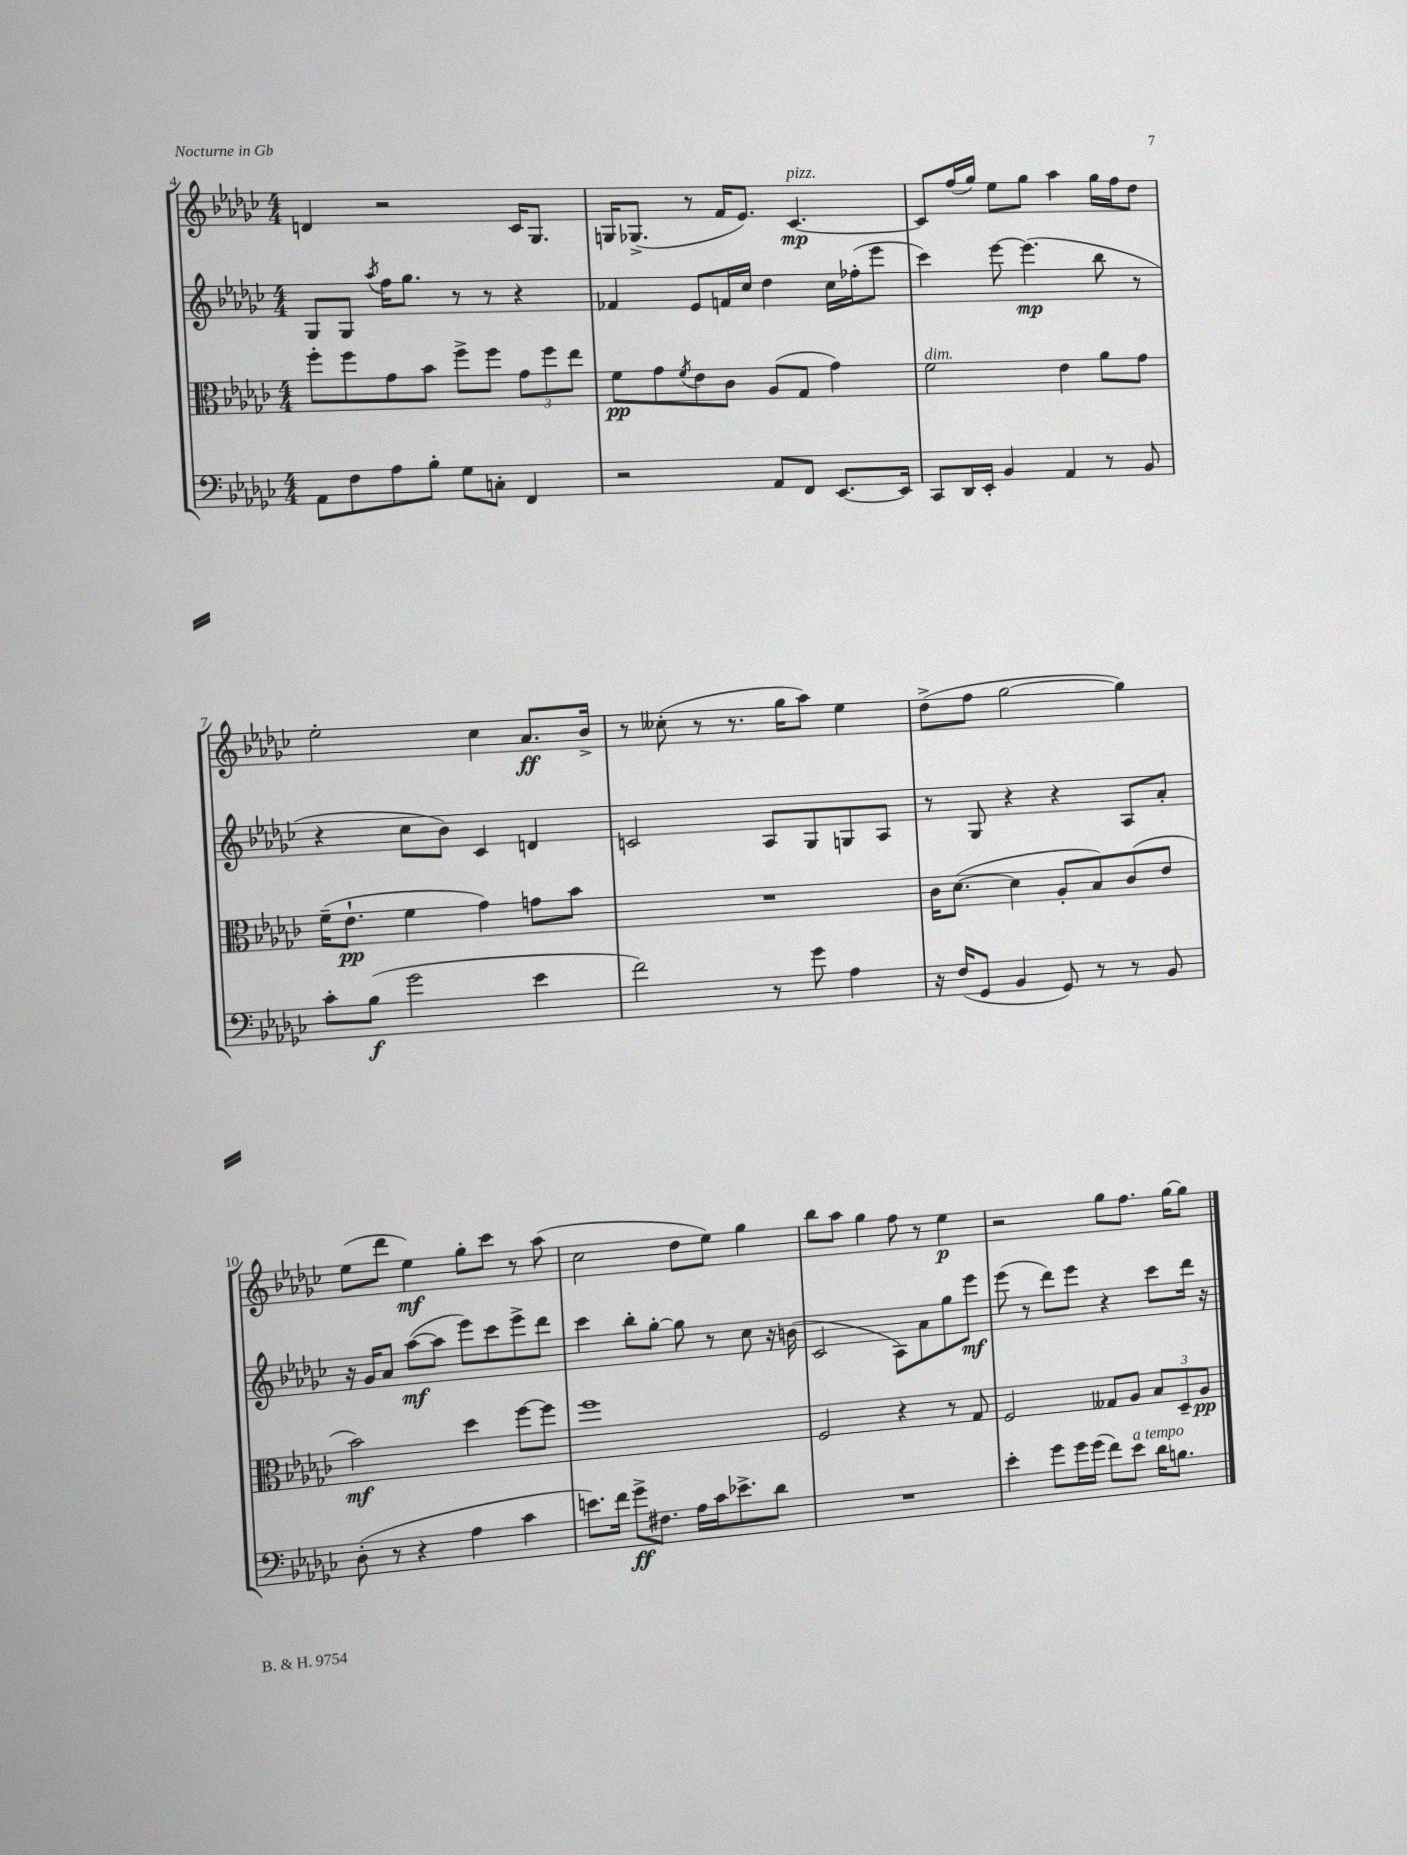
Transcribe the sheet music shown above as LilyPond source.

<<
\new StaffGroup <<
\new Staff = "s0" {
    \clef treble \key ges \major \numericTimeSignature \time 4/4
    d'4 r2 ces'16 ges8. |
    g16 ges8.->( r8 f'16 ees'8.) ces'4.~\mp^\markup { \italic "pizz." } |
    ces'8 f''16( ges''16) ees''8 ges''8 aes''4 ges''16 f''16 des''8 |
    ees''2-. ces''4 aes'8.\ff bes'16-> |
    r8 ceses''8-.( r8 r8. ges''16 aes''8) ees''4 |
    des''8->( f''8 ges''2~ ges''4) |
    ees''8( des'''8 ees''4\mf) ges''8-. ces'''8 r8 aes''8( |
    ces''2 des''8 ees''8) ges''4 |
    bes''8 aes''8 ges''4 f''8 r8 ees''4\p |
    r2 ges''8 f''8. ges''16~ ges''8 \bar "|." |
}
\new Staff = "s1" {
    \clef treble \key ges \major \numericTimeSignature \time 4/4
    ges8 ges8 \acciaccatura { aes''8 } f''16 ges''8. r8 r8 r4 |
    fes'4 ees'8 f'16 ces''16 des''4 ces''16 fes''16-.( ees'''8 |
    ces'''4) ees'''8~ ees'''4.\mp( bes''8 r8 |
    r4 ces''8 bes'8) ces'4 d'4 |
    c'2 aes8 ges8 g8 aes8 |
    r8 ges8 r4 r4 aes8 aes'8-. |
    r16 ges'16 aes'8 aes''8~\mf( aes''8 ees'''8) ces'''8 ees'''8-> des'''8 |
    ces'''4 bes''8-. ges''8~-. ges''8 r8 ces''8 r16 b'16( |
    ces'2 aes8) aes'8 ges''8 ees'''8\mf |
    ees'''8( r8 des'''8) ees'''8 r4 ces'''8 des'''16 r16 \bar "|." |
}
\new Staff = "s2" {
    \clef alto \key ges \major \numericTimeSignature \time 4/4
    f''8-. f''8 ges'8 bes'8 f''8-> f''8 \tuplet 3/2 { ges'8 f''8 ees''8 } |
    f'8\pp ges'8 \acciaccatura { f'8 } ees'8 ces'8 aes8( ges8 ges'4) |
    f'2^\markup { \italic "dim." } ees'4 aes'8 ges'8 |
    f'16--( ees'8.-!\pp f'4 ges'4) g'8 bes'8 |
    R1 |
    ces'16 des'8.~( des'4 aes8-. bes8) ces'8( ees'8 |
    bes'2\mf) des''4 f''8~ f''8 |
    f''1 |
    f2 r4 r8 ges8 |
    f2 geses8 aes8 \tuplet 3/2 { bes8 des8-- aes8\pp } \bar "|." |
}
\new Staff = "s3" {
    \clef bass \key ges \major \numericTimeSignature \time 4/4
    aes,8 f8 aes8 bes8-. ges8 c8-. f,4 |
    r2 aes,8 f,8 ees,8.~ ees,16 |
    ces,8 des,16 ees,16-. bes,4 aes,4 r8 bes,8 |
    ces'8-. bes8\f( ges'2 ees'4 |
    f'2) r8 ges'8 aes4 |
    r16 f16( ges,8 bes,4 ges,8) r8 r8 bes,8 |
    des8-.( r8 r4 aes4 ces'4 |
    e'8.) f'16 ges'8->\ff fis8. aes16 ces'16 ees'8.-> des'8 |
    R1 |
    ees'4-. ges'8 ges'16 ges'16( f'8) ees'8^\markup { \italic "a tempo" } des'16 b8. \bar "|." |
}
>>
>>
\layout { \context { \Score currentBarNumber = #4 } }
